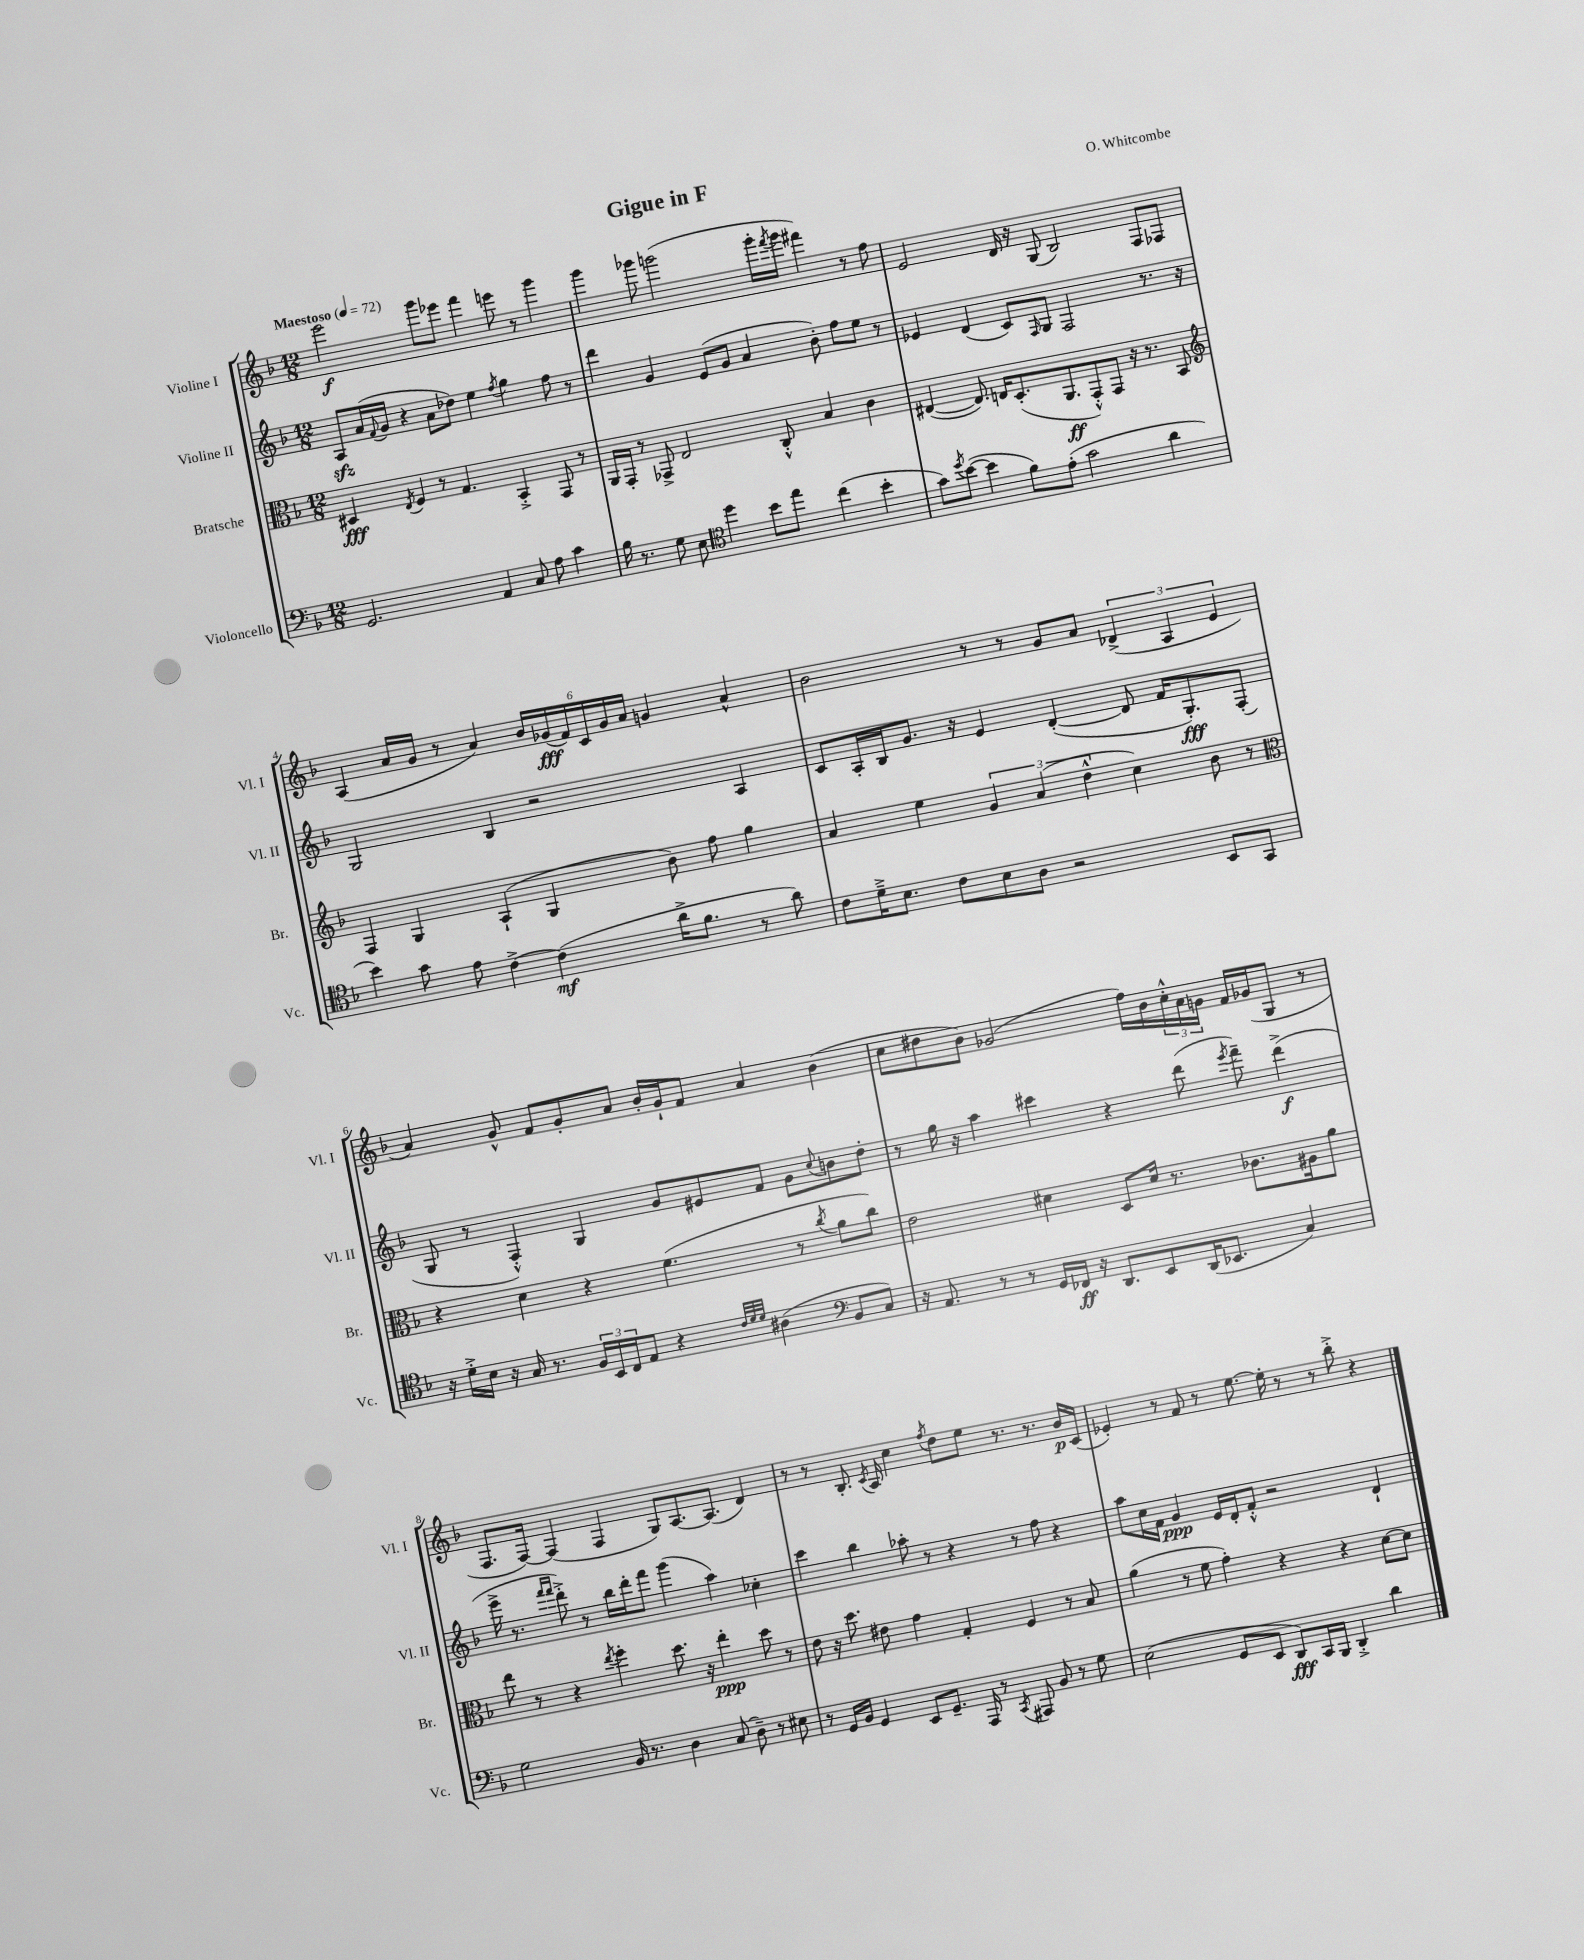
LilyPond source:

\header { title = "Gigue in F" composer = "O. Whitcombe" }
<<
\new StaffGroup <<
\new Staff = "s0" \with { instrumentName = "Violine I" shortInstrumentName = "Vl. I" } {
    \clef treble \key f \major \numericTimeSignature \time 12/8 \tempo "Maestoso" 4 = 72
    e'''2\f g'''8 ees'''8 f'''4 e'''8 r8 g'''4 |
    g'''4 ges'''8 g'''2( g'''16-. \acciaccatura { f'''8 } g'''16 fis'''4) r8 f''8 |
    e'2 d'16 r16 g8( bes2) f8 fes8 |
    a4( a'16 g'16 r8 a'4) \tuplet 6/4 { bes'16 ges'16\fff( f'16) c'16 ges'16 a'16 } g'4 a'4-^ |
    bes'2 r8 r8 g'8 a'8 \tuplet 3/2 { des'4->( a4 e'4 } |
    a'4) g'8-^ f'8 g'8-. a'8 bes'16-. g'16-! f'8 a'4 bes'4( |
    c''8 dis''8 bes'8) ges'2( f''16) bes'16 \tuplet 3/2 { c''16-.-^ a'16 g'16 } f'16 ges'16( g8 r8 |
    f8. f16~) f4( f4 g8) a8.~ a8.( d'4) |
    r8 r8 bes8.-. \acciaccatura { c'8 } a16 c''4 \acciaccatura { f''8 } d''8 e''8 r8. r8. bes'16\p c'16( |
    ees'4-.) r8 f'8 r8 e''8.~ e''16-. r8 r8 bes''8-.-> r4 \bar "|." |
}
\new Staff = "s1" \with { instrumentName = "Violine II" shortInstrumentName = "Vl. II" } {
    \clef treble \key f \major \numericTimeSignature \time 12/8
    a8\sfz a'16( \appoggiatura { f'8 } g'16 r4 a'8 des''8) e''4 \acciaccatura { f''8 } g''4 f''8 r8 |
    d'''4 g'4 e'8( g'8 a'4 bes'8-.) f''8 e''8 r8 |
    ees'4 d'4( c'8) \grace { f16 } g8 f2 r8. r16 |
    g2 bes4 r2 a4 |
    c'8 a16-. bes16 g'8. r16 e'4 d'4~-.( d'8 f'16 g8.-.\fff) f8-.( |
    g8 r8 f4-.-^) g4 g'8 eis'8 f'8 g'8 \appoggiatura { c''8 } b'8 d''8-. |
    r8 g''16 r16 a''4 cis'''4 r4 d'''8( \acciaccatura { e'''8 } f'''8--) d'''4->\f( |
    e'''16-> r8. \grace { f'''16 f'''16 } d'''8-.->) r8 bes''16 d'''16-. f'''8 g'''4( a''4) ces''4-. |
    c'''4 bes''4 aes''8-. r8 r4 r8 f''8 r4 |
    a''8 c''16 f'16 g'4\ppp e'16 d'16-. f'8-.-^ r2 d'4-! \bar "|." |
}
\new Staff = "s2" \with { instrumentName = "Bratsche" shortInstrumentName = "Br." } {
    \clef alto \key f \major \numericTimeSignature \time 12/8
    dis4\fff \acciaccatura { e8 } f4 r8 g4. bes,4-.-> g,8 r8 |
    a,16 g,16-. r8 ges,8-> e2 c8-.-^ bes4 c'4 |
    eis4~( eis8.) e16 d8.-.( a,8.\ff g,8-.-^) g,8 r16 r8. bes,8 |
    \clef treble f4 g4 a4-!( g4 bes'8) f''8 g''4 |
    a'4 e''4 \tuplet 3/2 { g'4 a'4( d''4-^ } c''4) bes'8 r8 |
    \clef alto r4 d'4 r4 f'4.( r8 \acciaccatura { c''8 } a'8 c''8) |
    e'2 dis'4 d8 dis'16 r8. ces'8. ais16 a'8 |
    e''8 r8 r4 \acciaccatura { e''8 } f''4-. d''8. r16 e''4-.\ppp d''8 r8 |
    e'8 r16 d''8. eis'8 g'4 g4-. f4 r8 bes8 |
    a'4( r8 f'8 g'4-.) r4 r4 d'8~ d'8 \bar "|." |
}
\new Staff = "s3" \with { instrumentName = "Violoncello" shortInstrumentName = "Vc." } {
    \clef bass \key f \major \numericTimeSignature \time 12/8
    g,2. a,4 c8 a8 c'4 |
    bes16 r8. g8 e8 \clef tenor d''4 bes'8 e''8 c''4( bes'4-. |
    g'8) \acciaccatura { d''8 } bes'8~( bes'4 f'8) e'8-.( g'2 a'4 |
    bes'4) g'8 e'8 c'4~-> c'4\mf( a'16-> f'8. r8 a'8) |
    c'8 d'16---> bes8. c'8 bes8 a8 r2 bes,8 g,8 |
    r16 d'16-.-> bes16 r16 g16 r8. \tuplet 3/2 { f16 bes,16 c16 } e8 r4 \grace { c'32 d'32 d'32 } ais4( \clef bass bes,8 c8) |
    r16 a,8. r8 r8 g,16 fes,16\ff r16 d,8. e,8 d,16( ees,8. c4) |
    g2 bes,16 r8. d4 c8( d8--) r8 eis8 |
    r8 g,16 bes,16 g,4 e,8 g,8.-- a,,16 r8 \acciaccatura { c,8 } ais,,8 bes,8 r8 g8 |
    e2( g,8 e,8 d,8\fff) c,16 bes,,16 d,4-.-> d'4 \bar "|." |
}
>>
>>
